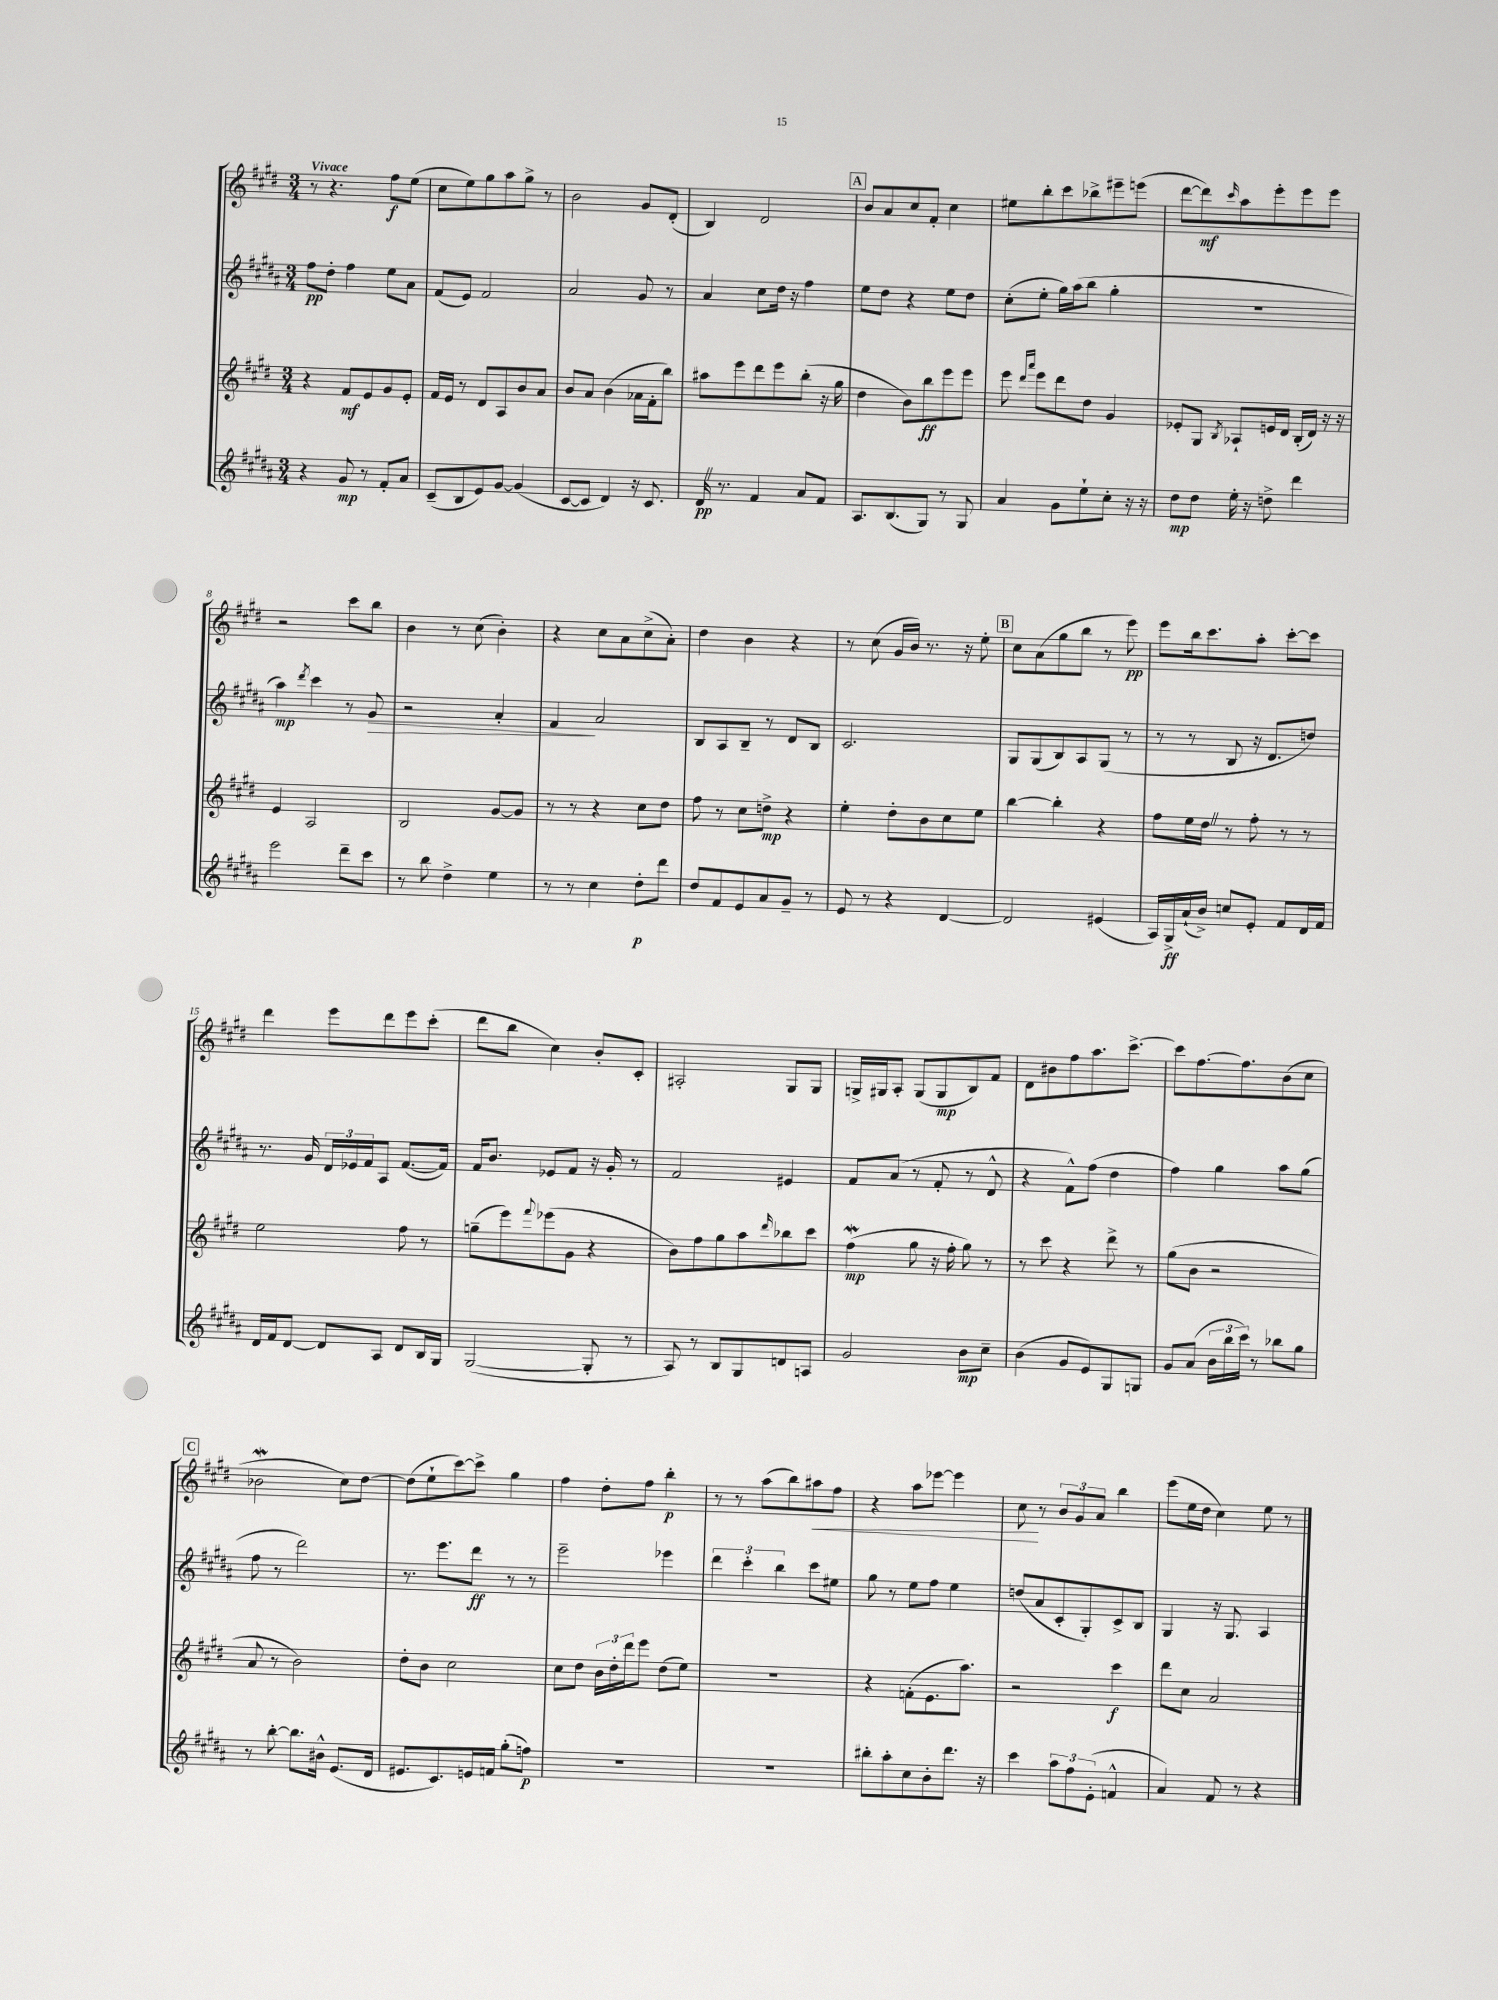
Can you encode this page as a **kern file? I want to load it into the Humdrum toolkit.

**kern	**kern	**kern	**kern
*staff4	*staff3	*staff2	*staff1
*clefG2	*clefG2	*clefG2	*clefG2
*k[f#c#g#d#a#]	*k[f#c#g#d#]	*k[f#c#g#d#a#]	*k[f#c#g#d#]
*M3/4	*M3/4	*M3/4	*M3/4
4r	4r	8ff#	8r
.	.	8dd#'	4.r
8g#	8f#	4ff#	.
8r	8e	.	.
8f#'	8g#	8ee	8ff#
8a#	8e'	8a#	(8ee
=	=	=	=
(8c#~	16f#	(8f#	8cc#
.	16e	.	.
8B	8r	8e)	8ee)
8e)	8d#	2f#	8gg#
[8g#	8A	.	8aa
(4g#]	8b	.	8gg#^
.	8a	.	8r
=	=	=	=
[8c#	8b	2a#	2b
8c#]	8a	.	.
4d#)	(4b	.	.
16r	16a-	8g#	8g#
8.c#	16f#'	.	.
.	8bb)	8r	(8d#'
=	=	=	=
16d#	8aa#	4a#	4B)
8.r	.	.	.
.	8eee	.	.
4f#	8ddd#	8cc#	2d#
.	8eee	16dd#	.
.	.	16r	.
8a#	(8bb'	4ff#	.
8f#	16r	.	.
.	16gg#	.	.
=	=	=	=
8.A#	4dd#	8ee	8b
.	.	8dd#	8a
(8.B	.	.	.
.	8b)	4r	8cc#
8G#)	8bb	.	8f#'
8r	8eee	8ee	4cc#
8G#	8eee	8dd#	.
=	=	=	=
4a#	8eee	(8cc#'	8ee#
.	16qqddd#	.	.
.	16qqaaa	.	.
.	8eee	8ee'	8bb'
8g#	8ddd#	16gg#)	8ccc#
.	.	(16aa#	.
8ee`	8dd#	8bb	8bb-^
8cc#'	4g#	4gg#'	8eee#~
16r	.	.	(8eee
16r	.	.	.
=	=	=	=
8dd#	8e-'	2.r	[8ddd#
8dd#	8G#	.	8ddd#])
.	8qB	.	16qqccc#
16ee'	8A-`	.	8aa
16r	.	.	.
8dd^	16e	.	8eee'
.	16d#	.	.
4ddd#	(16B'	.	8eee
.	16d#)	.	.
.	16r	.	8eee
.	16r	.	.
=	=	=	=
2eee	4e	4aa#)	2r
.	.	8qddd#	.
.	2A	4ccc#	.
8ddd#~	.	8r	8ccc#
8ccc#	.	8g#	8bb
=	=	=	=
8r	2B	2r	4b
8bb	.	.	.
4dd#^	.	.	8r
.	.	.	(8cc#
4ee	[8g#	4a#'	4b')
.	8g#]	.	.
=	=	=	=
8r	8r	4f#	4r
8r	8r	.	.
4cc#	4r	2a#	8cc#
.	.	.	8a
8dd#'	8cc#	.	(8cc#^
8ddd#	8dd#	.	8a')
=	=	=	=
8dd#	8ff#	8B	4dd#
8f#	8r	8A#	.
8e	8cc#	8B~	4b
8a#	8dd^	8r	.
8g#~	4r	8d#	4r
8r	.	8B	.
=	=	=	=
8e	4ee'	2.c#	8r
8r	.	.	(8cc#
4r	8dd#'	.	16g#
.	.	.	16b)
.	8b	.	8.r
[4d#	8cc#	.	.
.	.	.	16r
.	8ee	.	8ee'
=	=	=	=
2d#]	[4bb	8G#	8cc#
.	.	(8G#	(8a
.	4bb']	8B)	8gg#
.	.	8A#	8bb
(4e#	4r	(8G#	8r
.	.	8r	8eee)
=	=	=	=
16A#)	8ff#	8r	8eee
16G#^	.	.	.
(16a#`	16ee	8r	16bb
16b^)	16dd#	.	8.ccc#
8cc	8r	8B	.
8e'	8ff#'	16r	8aa'
.	.	8.d#	.
8f#	8r	.	[8ccc#'
16d#	8r	8dd)	8ccc#]
16f#	.	.	.
=	=	=	=
16d#	2ee	8.r	4ddd#
16f#	.	.	.
[8d#	.	.	.
.	.	16g#	.
8d#]	.	24d#	8eee
.	.	24e-	.
.	.	24f#	.
8A#	.	8A#	8ddd#
8d#	8ff#	([8.f#	8eee
16B	8r	.	(8ccc#'
16G#	.	16f#])	.
=	=	=	=
([2G#	(8gg~	16f#	8ddd#
.	.	8.b	.
.	8eee)	.	8bb
.	8qqfff#	.	.
.	(8eee-	8e-	4cc#)
.	8g#	8f#	.
8G#']	4r	16r	8b'
.	.	16g#'	.
8r	.	8r	8c#'
=	=	=	=
8A#)	8b)	2f#	2A#'
8r	8ff#	.	.
8B	8gg#	.	.
8G#	8aa	.	.
.	16qqddd#	.	.
8d	8bb-	4e#	8G#
8A	8ccc#	.	8G#
=	=	=	=
2g#	(4ff#	8f#	16G^
.	.	.	16G#
.	.	(8a#	8A'
.	8gg#	8r	(8G#
.	16r	8f#'	8G#
.	16ff#'	.	.
8b	8gg#)	8r	8B)
8cc#~	8r	8d#^^	8f#
=	=	=	=
(4b	8r	4r	8d#
.	8ccc#	.	8b#
8g#	4r	8f#^^)	8ff#
8e)	.	(8ff#	8.aa
8G#	8ddd#^	4dd#	.
.	.	.	[8.ccc#^
8G	8r	.	.
=	=	=	=
8g#	(8gg#	4ff#)	8ccc#]
(8a#	8b	.	[8.ff#
24b	2r	4gg#	.
24bb	.	.	.
.	.	.	8.ff#]
24ccc#)	.	.	.
8r	.	.	.
8bb-	.	8aa#	(8b
8gg#	.	(8gg#	8cc#
=	=	=	=
8r	8a	8ff#	2b-
[8bb'	8r	8r	.
8.bb]	2b)	2ddd#)	.
16b#^^	.	.	.
(8.e	.	.	8cc#)
.	.	.	[8dd#
16d#	.	.	.
=	=	=	=
8.e#	8dd#'	8.r	(8dd#]
.	8b	.	8ee`
8.c#)	.	8.eee	.
.	2cc#	.	[8ccc#)
16e	.	8ddd#	8ccc#^]
16f	.	.	.
(8gg#'	.	8r	4gg#
8ff)	.	8r	.
=	=	=	=
2.r	8cc#	2eee~	4ff#
.	8dd#	.	.
.	24b	.	8dd#'
.	24dd#'	.	.
.	24ddd#	.	.
.	8eee	.	8ff#
.	(8dd#	4eee-	4bb'
.	8ee)	.	.
=	=	=	=
2.r	2.r	6ddd#	8r
.	.	.	8r
.	.	6ccc#'	.
.	.	.	(8aa
.	.	6bb	.
.	.	.	8bb)
.	.	8ccc#	8aa#
.	.	8ee#	8ff#
=	=	=	=
8bb#'	4r	8gg#	4r
8aa#'	.	8r	.
8cc#	(8f'	8ee	8aa
8b'	8.e	8ff#	[8eee-
8.ddd#	.	4ee	4eee-]
.	8.aa)	.	.
16r	.	.	.
=	=	=	=
4ccc#	2r	(8dd	8cc#
.	.	8a#	8r
12aa#	.	8c#'	12b
12ff#	.	.	12g#
.	.	8G#')	.
(12e'	.	.	12a
4f^^	4ccc#	8c#^	4bb
.	.	8B	.
=	=	=	=
4a#)	8ddd#	4G#	(8eee
.	8cc#	.	16ee
.	.	.	16dd#
8f#	2a	16r	4cc#)
.	.	8.G#	.
8r	.	.	.
4r	.	4A#	8ee
.	.	.	8r
==	==	==	==
*-	*-	*-	*-
